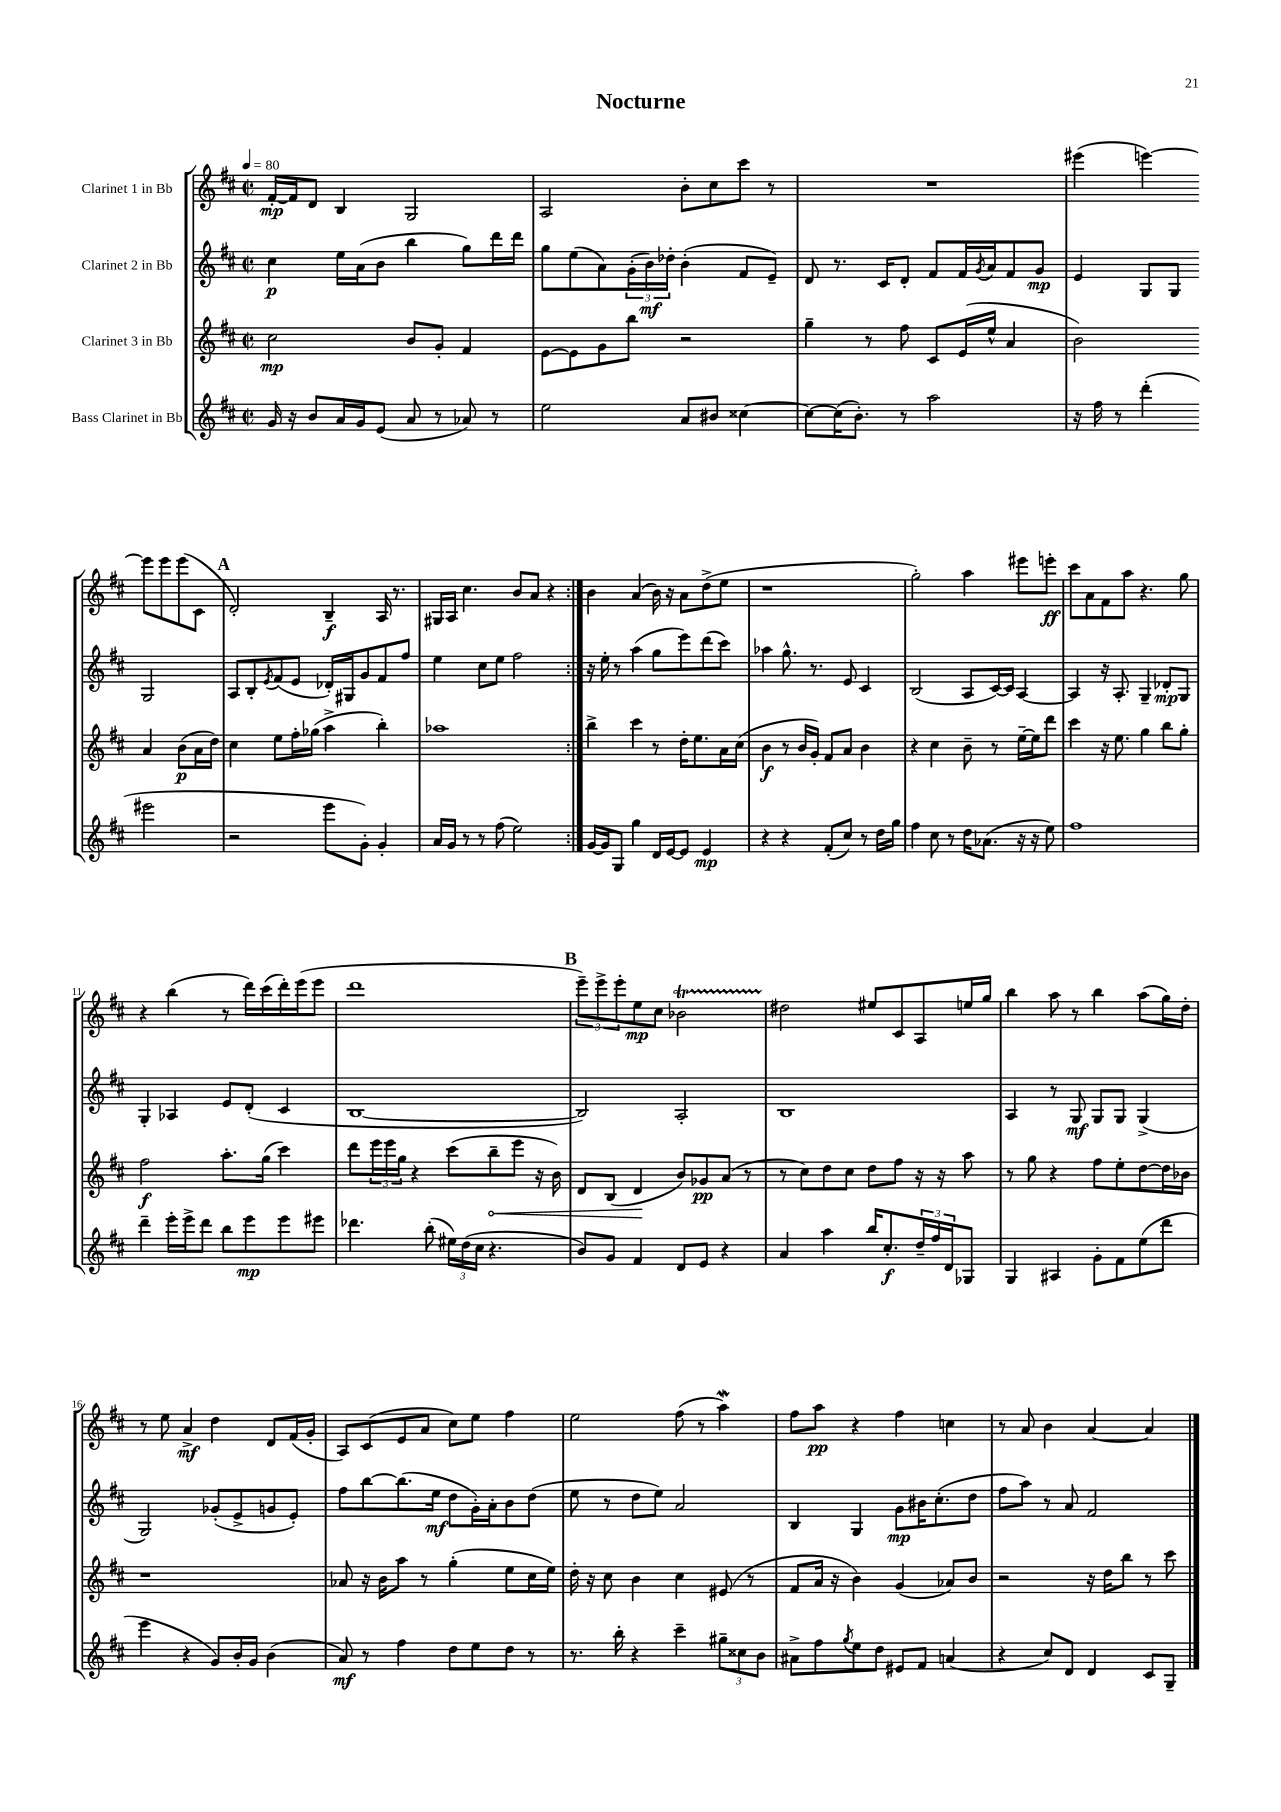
\header { title = "Nocturne" }
<<
\new StaffGroup <<
\new Staff = "s0" \with { instrumentName = "Clarinet 1 in Bb" } {
    \clef treble \key d \major \defaultTimeSignature \time 2/2 \tempo 4 = 80
    \repeat volta 2 { fis'16~-.\mp fis'16 d'8 b4 g2 |
    a2 b'8-. cis''8 cis'''8 r8 |
    R1 |
    eis'''4( e'''4~) e'''8 e'''8 e'''8( cis'8 |
    \mark \markup { \bold "A" } d'2-.) b4--\f a16 r8. |
    gis16 a16 cis''4. b'8 a'8 r4 | }
    b'4 a'4( b'16) r16 a'8 d''8->( e''8 |
    r1 |
    g''2-.) a''4 eis'''8 e'''8-.\ff |
    cis'''8 a'8 fis'8 a''8 r4. g''8 |
    r4 b''4( r8 d'''16) cis'''16( d'''16-.) e'''16( e'''8 |
    d'''1 |
    \mark \markup { \bold "B" } \tuplet 3/2 { e'''8--) e'''8-> e'''8-. } e''8\mp cis''8 bes'2\startTrillSpan |
    dis''2\stopTrillSpan eis''8 cis'8 a8 e''16 g''16 |
    b''4 a''8 r8 b''4 a''8( g''16) d''16-. |
    r8 e''8 a'4->\mf d''4 d'8 fis'16( g'16-. |
    a8) cis'8( e'8 a'8 cis''8) e''8 fis''4 |
    e''2 fis''8( r8 a''4\mordent) |
    fis''8 a''8\pp r4 fis''4 c''4 |
    r8 a'8 b'4 a'4~ a'4 \bar "|." |
}
\new Staff = "s1" \with { instrumentName = "Clarinet 2 in Bb" } {
    \clef treble \key d \major \defaultTimeSignature \time 2/2
    \repeat volta 2 { cis''4\p e''16 a'16( b'8 b''4 g''8) d'''16 d'''16 |
    g''8 e''8( a'8) \tuplet 3/2 { g'16-.( b'16\mf) des''16-. } b'4-.( fis'8 e'8--) |
    d'8 r8. cis'16 d'8-. fis'8 fis'16 \acciaccatura { g'8 } a'16 fis'8 g'8\mp |
    e'4 g8 g8 g2 |
    \mark \markup { \bold "A" } a8 b8-. \acciaccatura { e'8 } fis'8( e'8 des'16-.) gis16 g'8 fis'8 fis''8 |
    e''4 cis''8 e''8 fis''2 | }
    r16 e''16-. r8 a''4( g''8 e'''8) d'''8( cis'''8) |
    aes''4 g''8.-^ r8. e'8 cis'4 |
    b2( a8 cis'16~) cis'16 a4~ |
    a4 r16 a8.-. g4-- des'8-.\mp g8 |
    g4-. aes4 e'8 d'8-.( cis'4 |
    b1~ |
    \mark \markup { \bold "B" } b2) a2-. |
    b1 |
    a4 r8 g8\mf g8 g8 g4->( |
    g2) ges'8-.( e'8-> g'8 e'8-.) |
    fis''8 b''8~ b''8.( e''16\mf d''8 g'16-.) a'16-. b'8 d''8( |
    e''8 r8 d''8 e''8) a'2 |
    b4 g4 g'8\mp bis'16 cis''8.-.( d''8 |
    fis''8 a''8) r8 a'8 fis'2 \bar "|." |
}
\new Staff = "s2" \with { instrumentName = "Clarinet 3 in Bb" } {
    \clef treble \key d \major \defaultTimeSignature \time 2/2
    \repeat volta 2 { cis''2\mp b'8 g'8-. fis'4 |
    e'8~ e'8 g'8 b''8 r2 |
    g''4-- r8 fis''8 cis'8 e'16( e''16-^ a'4 |
    b'2) a'4 b'8\p( a'16 d''16) |
    \mark \markup { \bold "A" } cis''4 e''8 fis''16-. ges''16( a''4-> b''4-.) |
    aes''1 | }
    b''4-> cis'''4 r8 d''16-. e''8. a'16 cis''16( |
    b'4\f r8 b'16 g'16-.) fis'8 a'8 b'4 |
    r4 cis''4 b'8-- r8 e''16~-- e''16 d'''8 |
    cis'''4 r16 e''8. g''4 b''8 g''8-. |
    fis''2\f a''8.-. g''16( cis'''4) |
    d'''8 \tuplet 3/2 { e'''16 e'''16 g''16 } r4 cis'''8( \once \override Hairpin.circled-tip = ##t b''8--\< e'''8 r16 b'16) |
    \mark \markup { \bold "B" } d'8 b8( d'4\! b'8) ges'8\pp a'8( r8 |
    r8 cis''8) d''8 cis''8 d''8 fis''8 r16 r16 a''8 |
    r8 g''8 r4 fis''8 e''8-. d''8~ d''16 bes'16 |
    r1 |
    aes'8 r16 b'16 a''8 r8 g''4-.( e''8 cis''16 e''16) |
    d''16-. r16 cis''8 b'4 cis''4 eis'8( r8 |
    fis'8 a'16 r16 b'4) g'4( aes'8) b'8 |
    r2 r16 d''16 b''8 r8 cis'''8 \bar "|." |
}
\new Staff = "s3" \with { instrumentName = "Bass Clarinet in Bb" } {
    \clef treble \key d \major \defaultTimeSignature \time 2/2
    \repeat volta 2 { g'16 r16 b'8 a'16 g'16 e'8( a'8 r8 aes'8) r8 |
    e''2 a'8 bis'8 cisis''4~ |
    cisis''8~ cisis''16( b'8.-.) r8 a''2 |
    r16 fis''16 r8 d'''4-.( eis'''2 |
    \mark \markup { \bold "A" } r2 e'''8 g'8-.) g'4-. |
    a'16 g'16 r8 r8 fis''8( e''2) | }
    g'16~ g'16 g8 g''4 d'16 e'16~ e'8 e'4\mp |
    r4 r4 fis'8-.( cis''8) r8 d''16 g''16 |
    fis''4 cis''8 r8 d''16 aes'8.( r16 r16 e''8) |
    fis''1 |
    d'''4-- e'''16-. e'''16-> d'''8 b''8 e'''8\mp e'''8 eis'''8 |
    des'''4. b''8-.( \tuplet 3/2 { eis''16) d''16( cis''16 } r4. |
    \mark \markup { \bold "B" } b'8) g'8 fis'4 d'8 e'8 r4 |
    a'4 a''4 b''16 cis''8.-.\f \tuplet 3/2 { d''16-- fis''16 d'16 } ges8 |
    g4 ais4 g'8-. fis'8 e''8( d'''8 |
    e'''4 r4 g'8) b'16-. g'16 b'4( |
    a'8\mf) r8 fis''4 d''8 e''8 d''8 r8 |
    r8. b''16-. r4 cis'''4-- \tuplet 3/2 { gis''8-- cisis''8 b'8 } |
    ais'8-> fis''8 \acciaccatura { g''8 } e''8 d''8 eis'8 fis'8 a'4( |
    r4 cis''8) d'8 d'4 cis'8 g8-- \bar "|." |
}
>>
>>
